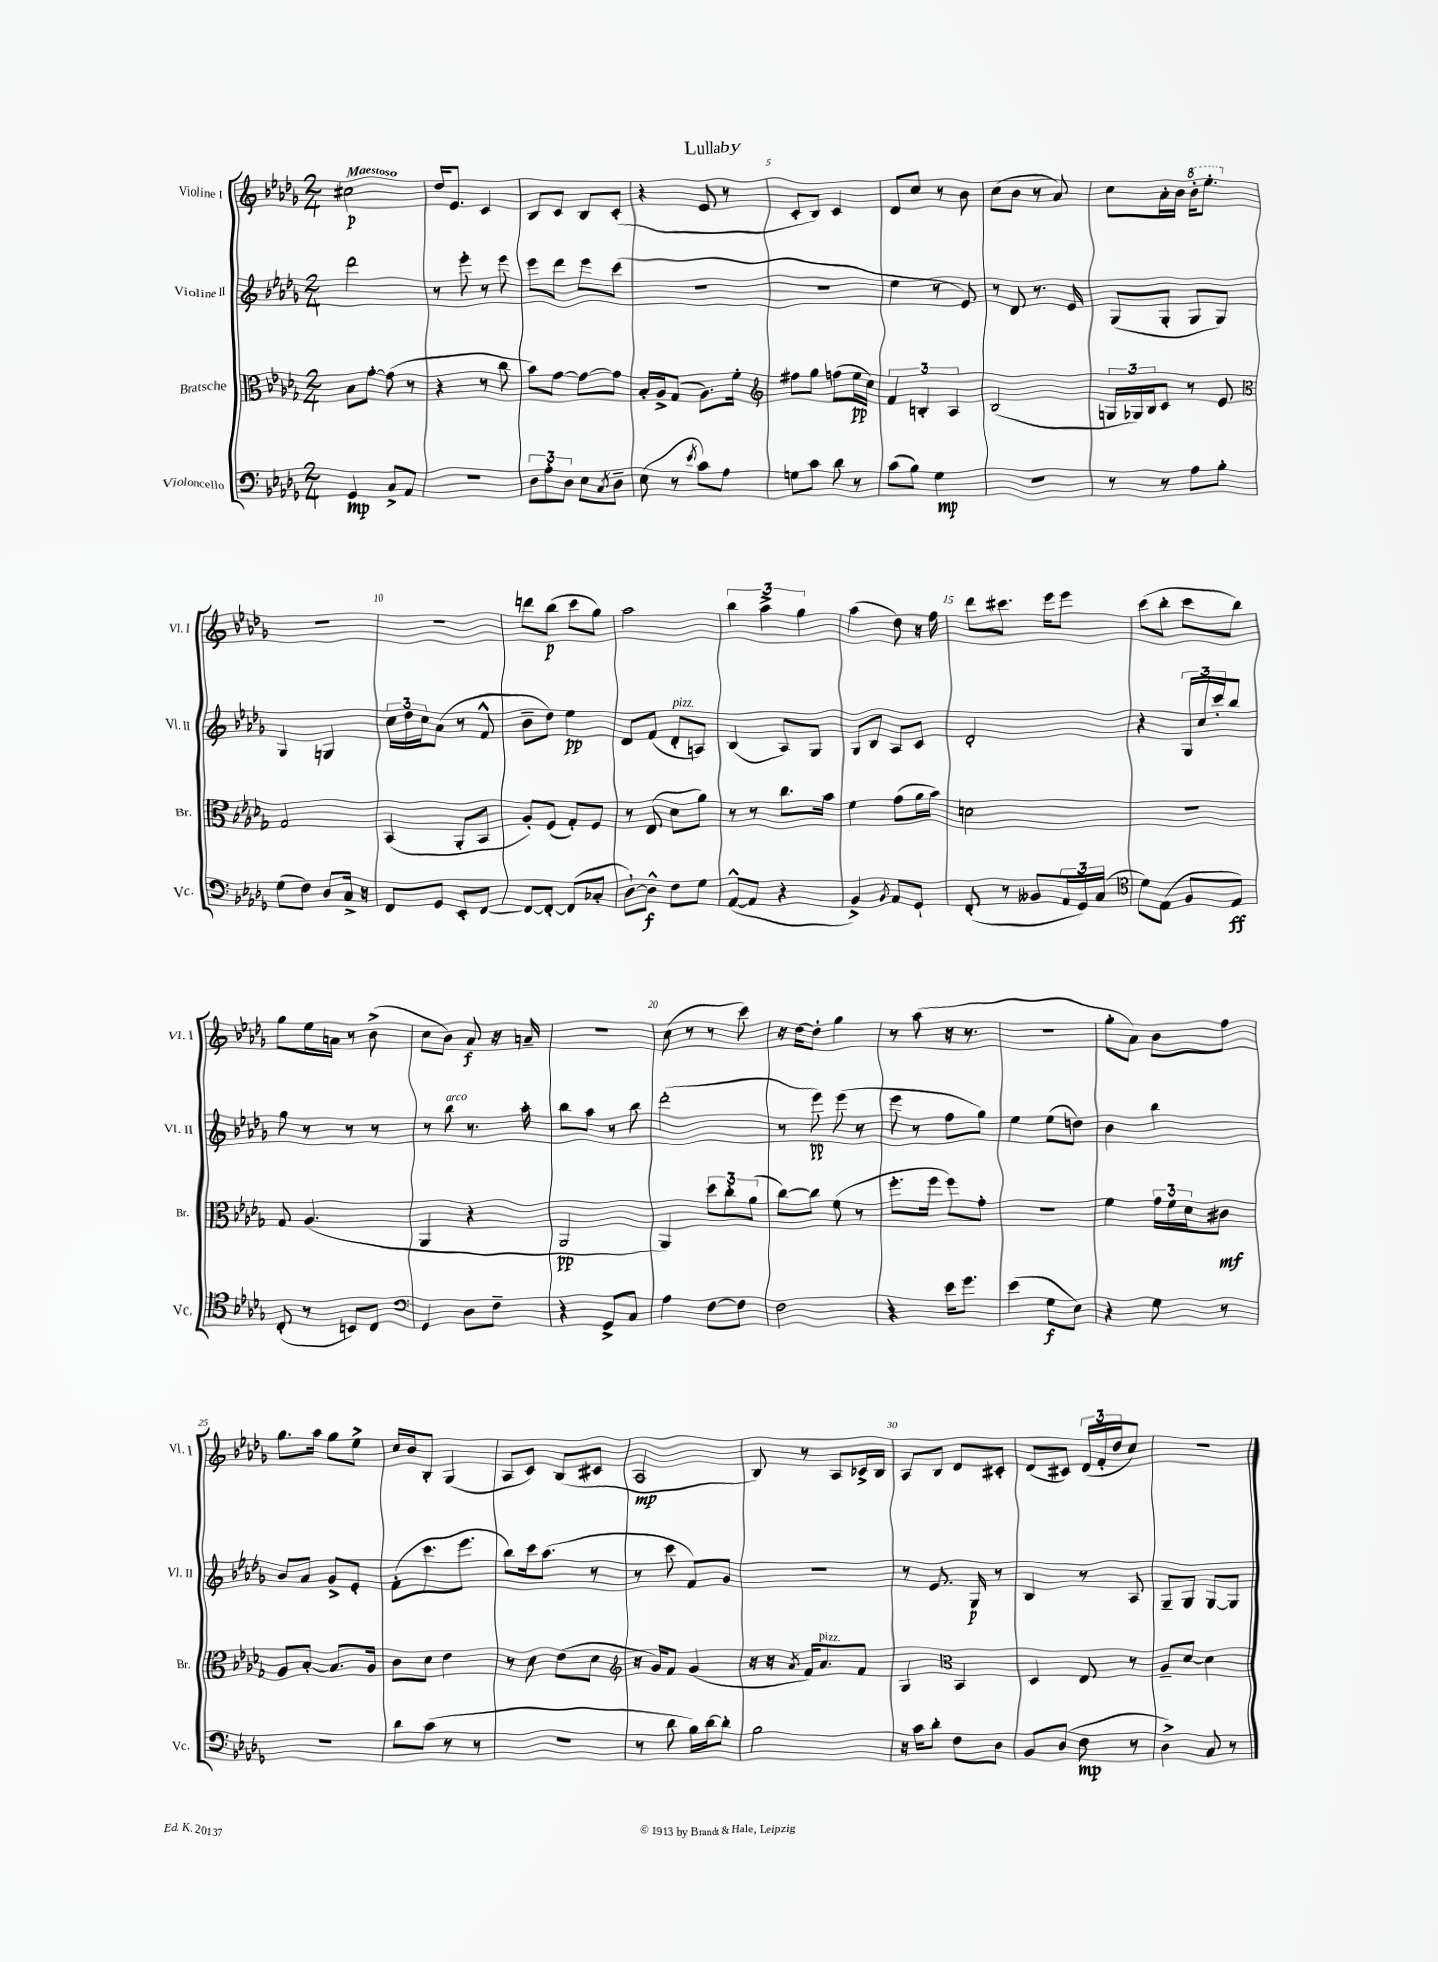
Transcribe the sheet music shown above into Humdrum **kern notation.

**kern	**kern	**kern	**kern
*staff4	*staff3	*staff2	*staff1
*clefF4	*clefC3	*clefG2	*clefG2
*k[b-e-a-d-g-]	*k[b-e-a-d-g-]	*k[b-e-a-d-g-]	*k[b-e-a-d-g-]
*M2/4	*M2/4	*M2/4	*M2/4
4GG-	8B-	2ddd-	2cc#
.	[8g-'	.	.
8C^	(8g-]	.	.
8AA-	8r	.	.
=	=	=	=
2r	4r	8r	16dd-
.	.	.	8.e-
.	.	8eee-'	.
.	8r	8r	4c
.	8cc	8eee-	.
=	=	=	=
12D-	8b-)	8eee-	8B-
12A-'	.	.	.
.	[8g-	8ddd-	8c
12D-	.	.	.
8E-	8g-_	8eee-	8B-
8qC	.	.	.
8D-~	8g-]	(8ccc	(8c'
=	=	=	=
(8E-	16B-'	2r	4r
.	16A-^	.	.
8r	(8G-	.	.
8qe-	.	.	.
8c)	8.A-)	.	8e-
8A-	.	.	8r
.	16f'	.	.
=	=	=	=
*	*clefG2	*	*
8G	8ff#	2r	8c'
8c	8gg-	.	8B-)
8d-	(8ff	.	4c
8r	16ee-	.	.
.	16cc)	.	.
=	=	=	=
(8c	6f	4ee-	8d-
8B-)	.	.	8cc
.	6B'	.	.
4G-	.	8r	8r
.	6A-	.	.
.	.	8e-)	8b-
=	=	=	=
2r	(2B-	8r	(8cc
.	.	8d-	8b-
.	.	8.r	8r
.	.	.	8a-)
.	.	16e-	.
=	=	=	=
8r	24G	(8G-	8cc
.	24G-)	.	.
.	24B-	.	.
8r	8c	8G-'	16a-'
.	.	.	16b-
8A-	8r	8G-	16bb-'
.	.	.	8.eee-'
8B-'	8e-	8G-)	.
=	=	=	=
*	*clefC3	*	*
(8G-	2G-	4G-	2r
8F)	.	.	.
8D-	.	4G	.
16C^	.	.	.
16r	.	.	.
=	=	=	=
8FF	(4BB-	24cc	2r
.	.	24dd-	.
.	.	24cc	.
8GG-	.	(8a-	.
8EE-'	8AA-'	8r	.
[8FF	8BB-	8f^^	.
=	=	=	=
8FF_	8A-')	8b-~	8ddd
8FF'_	(8F	8dd-)	(8bb-
(8FF]	8G-')	4ee-	8ccc
8C-'	8F	.	8gg-)
=	=	=	=
[8D-`)	8r	8d-	2aa-
8D-^^]	(8E-	(8f	.
8F	8d-	8d-'	.
8G-	8a-)	8A)	.
=	=	=	=
([8AA-^^	8r	(4B-	6bb-
8AA-]	8r	.	.
.	.	.	6aa-^
4r	8.cc	8A-)	.
.	.	.	6gg-
.	.	8G-	.
.	16b-	.	.
=	=	=	=
4BB-^)	4f	8G-	(4aa-
.	.	8B-	.
8qBB-	.	.	.
8AA-	(8g-	8A-	8dd-)
8GG-`	16a-	8c	16r
.	16b-)	.	16ff
=	=	=	=
(8FF'	2d	2d-'	8ddd-
8r	.	.	8.ccc#
8BB--	.	.	.
.	.	.	16eee-
24AA-	.	.	8eee-
24GG-)	.	.	.
(24C	.	.	.
=	=	=	=
*clefC4	*	*	*
8d-)	2r	4r	(8ccc
(8E-	.	.	8bb-'
8F	.	24G-	8ccc
.	.	24cc	.
.	.	24ccc'	.
8E-)	.	8bb-	8bb-)
=	=	=	=
(8C'	8G-	8gg-	8gg-
8r	(4.A-	8r	16ee-
.	.	.	16a
8BB)	.	8r	8r
8C	.	8r	(8b-^
=	=	=	=
*clefF4	*	*	*
4GG-	4AA-	8r	8cc
.	.	8bb-	8b-)
8D-	4r	8.r	8a-
8F~	.	.	16r
.	.	16aa-'	16a~
=	=	=	=
4r	2AA-	8bb-	2r
.	.	8aa-	.
8GG-^	.	8r	.
8C	.	8bb-	.
=	=	=	=
4A-	4AA-)	(2ddd-'	(8cc
.	.	.	8r
[8F	12dd-	.	8r
.	12cc'	.	.
8F]	.	.	8ccc)
.	(12a-	.	.
=	=	=	=
2F	[8cc)	8r	16r
.	.	.	[16dd-
.	8cc]	8eee-)	8dd-']
.	(8f	(8eee-	4gg-
.	8r	8r	.
=	=	=	=
4r	8.ff'	8eee-	8r
.	.	8r	(8aa-
.	16ff	.	.
16e-	8ff)	8ff	16r
8.g-	.	.	8.r
.	8g-'	8gg-)	.
=	=	=	=
(4e-	2r	4ee-	2r
8G-	.	(8ee-	.
8E-)	.	8dd)	.
=	=	=	=
4r	4f	4b-	8gg-'
.	.	.	8a-)
8G-	24g-	4bb-	8b-
.	24f	.	.
.	24d-	.	.
8r	8c#	.	8ff
=	=	=	=
2r	8A-	8b-	8.gg-
.	[8B-'	8a-	.
.	.	.	16aa-
.	8.B-]	8g-^	8gg-
.	.	8e-'	8ee-^
.	16A-	.	.
=	=	=	=
8d-	8c	(8f'	16cc
.	.	.	16b-
(8c	8d-	8.ccc	8B-'
8r	4e-	.	(4G-
.	.	8.eee-	.
8r	.	.	.
=	=	=	=
2r	8r	8bb-)	8A-
.	8d-	16ccc	8c)
.	.	(8.aa-	.
.	(8e-	.	(8B-
.	8d-	8r	8c#
=	=	=	=
*	*clefG2	*	*
8r	16r	8r	2A-
.	16g-)	.	.
8d-	8f	8ccc	.
16B-)	(4g-	8f)	.
[16d-	.	.	.
8d-']	.	8g-	.
=	=	=	=
2B-	16r	2r	8B-)
.	16r	.	.
.	8qa-	.	.
.	16f)	.	8r
.	8.a-	.	.
.	.	.	8A-
.	8f	.	16c-^
.	.	.	16B-
=	=	=	=
16r	4G-	8r	8A-
16c	.	.	.
8d-'	.	8.e-	8B-
*	*clefC3	*	*
8F	4BB-	.	8d-
.	.	16G-	.
8D-	.	8r	8c#'
=	=	=	=
8BB-	4D-	4B-	(8d-
(8D-	.	.	8c#)
8F	8E-	8r	(24d-
.	.	.	24f'
.	.	.	24dd-
8r	8r	8A-	8cc)
=	=	=	=
4D-^)	8A-~	8G-~	2r
.	[8d-	8G-	.
8C	4d-]	[8G-	.
8r	.	8G-]	.
==	==	==	==
*-	*-	*-	*-
